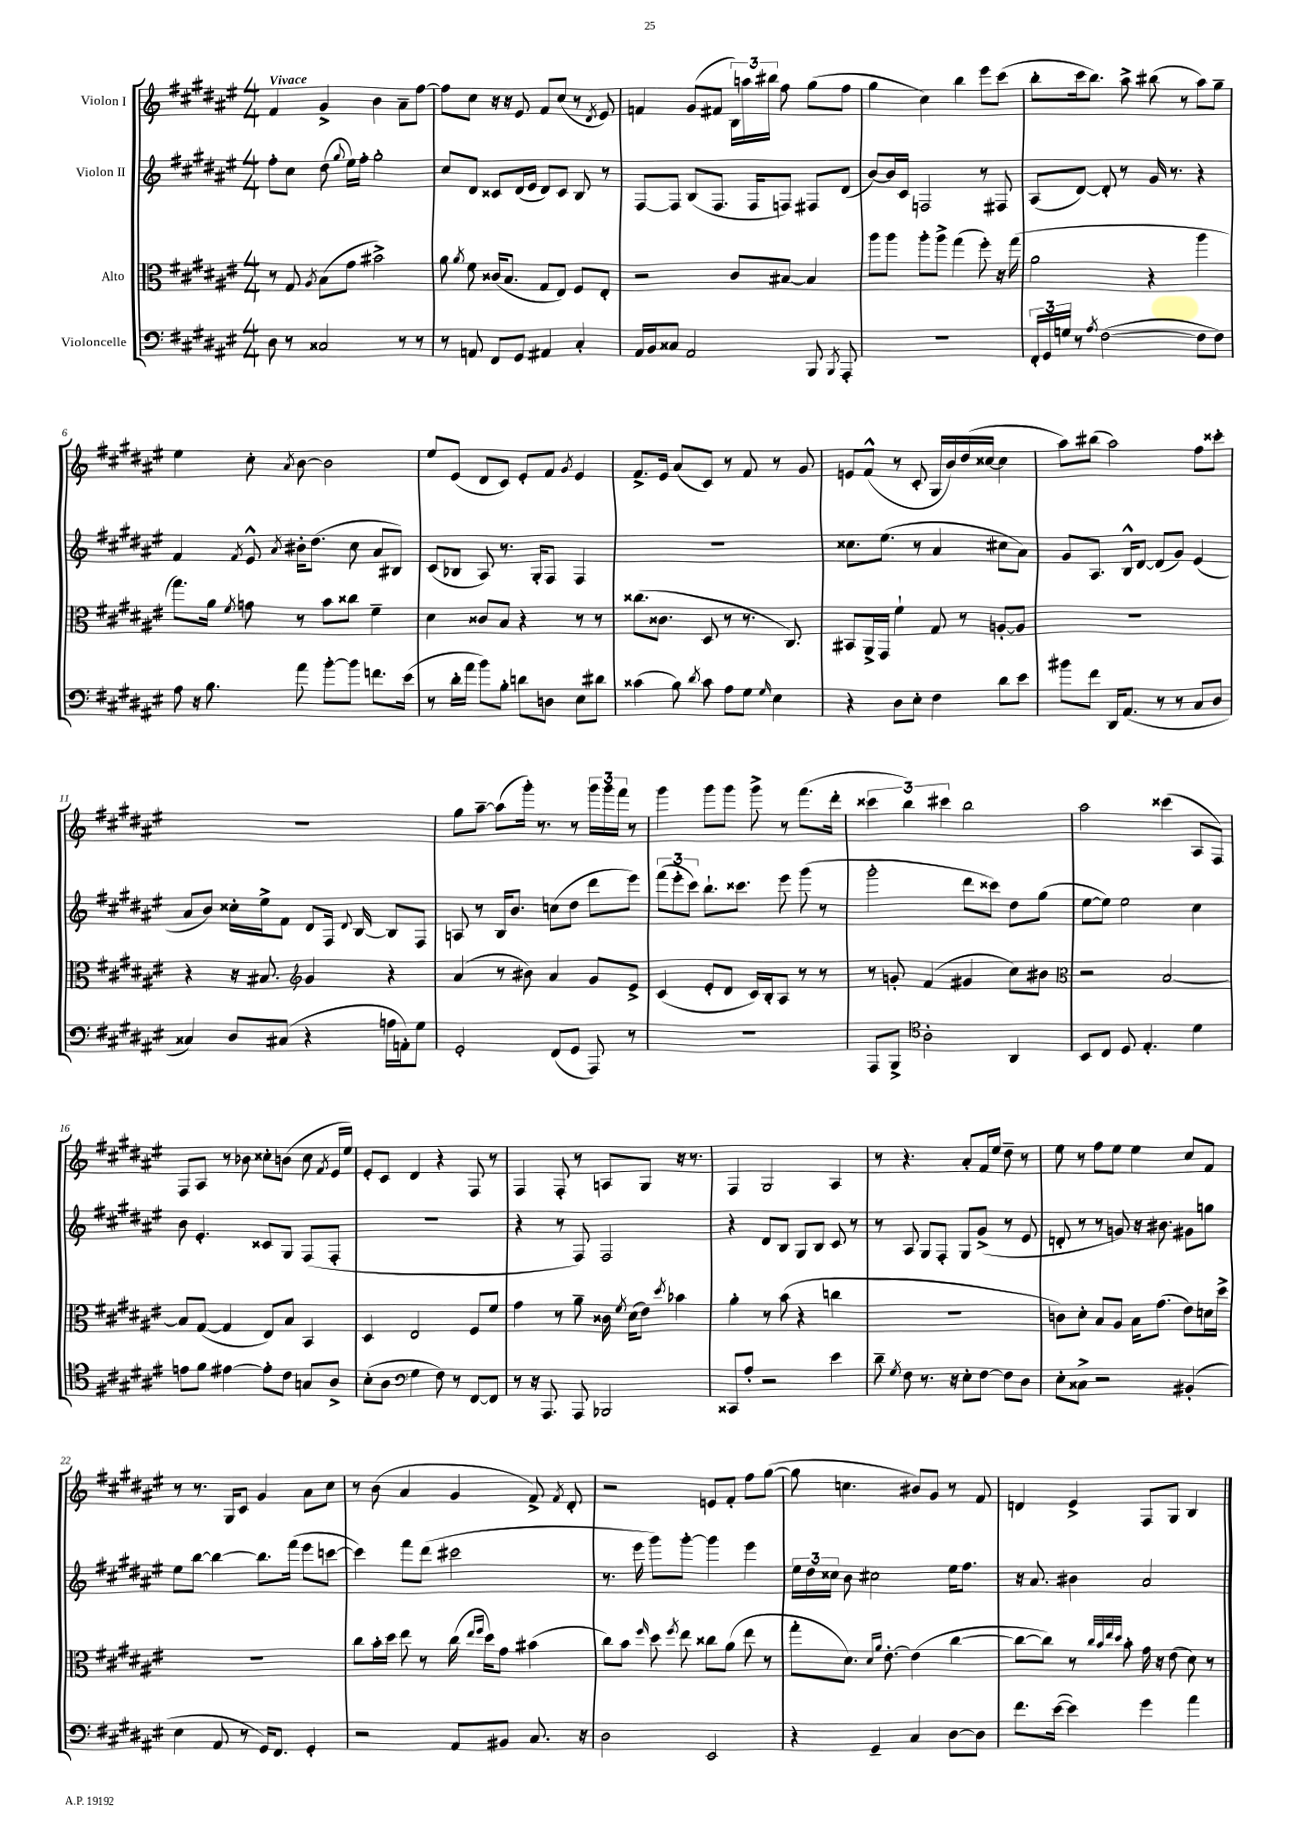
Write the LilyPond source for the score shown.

<<
\new StaffGroup <<
\new Staff = "s0" \with { instrumentName = "Violon I" } {
    \clef treble \key fis \major \numericTimeSignature \time 4/4 \tempo "Vivace"
    \autoBeamOff fis'4 gis'4-> b'4 ais'8[-- fis''8]~ |
    fis''8[ cis''8] r16 r16 eis'8 fis'8[ cis''8]( r8 \acciaccatura { dis'8 } eis'8) |
    f'4 gis'8[( fis'8] \tuplet 3/2 { b16[) a''16 bis''16] } fis''8 gis''8[( fis''8] |
    gis''4 cis''4) b''4 eis'''8[ cis'''8]( |
    b''8[-. cis'''16 b''8.]) ais''8-> bis''8( r8 ais''8[) gis''8]-- |
    eis''4 cis''8-. \acciaccatura { ais'8 } b'8~ b'2 |
    eis''8[ eis'8]( dis'8[ cis'8]) eis'8[-. fis'8] \acciaccatura { gis'8 } eis'4 |
    fis'8.[-> eis'16] ais'8[( cis'8]) r8 fis'8 r8 gis'8 |
    e'8[ fis'8]-^( r8 cis'8-. gis16[ b'16) dis''16( cisis''16]~ cisis''4 |
    ais''8[) bis''8]( ais''2) fis''8[ cisis'''8]-. |
    R1 |
    gis''8[ ais''8]~-- ais''8[( gis'''16]-.) r8. r8 \tuplet 3/2 { gis'''16[ gis'''16 fis'''16] } r8 |
    gis'''4 gis'''8[ gis'''8] gis'''8-> r8 fis'''8.[( dis'''16]-. |
    \tuplet 3/2 { cisis'''4 b''4) cis'''4 } b''2 |
    ais''2 cisis'''4( ais8[ fis8]) |
    fis8[ ais8] r8 bes'8 cisis''8[-. b'8]( cisis''8 \acciaccatura { fis'8 } eis'16[ eis''16]) |
    eis'8[-. cis'8] dis'4 r4 fis8 r8 |
    fis4 fis8-. r8 a8[ gis8] r16 r8. |
    fis4 gis2 ais4 |
    r8 r4. ais'8[-. fis'16 eis''16] dis''8-- r8 |
    eis''8 r8 fis''8[ eis''8] eis''4 cis''8[ fis'8] |
    r8 r8. gis16[ cis'8] gis'4 ais'8[ cis''8] |
    r8 b'8( ais'4 gis'4 fis'8->) \acciaccatura { fis'8 } dis'8-. |
    r2 e'8[ fis'8]-. fis''8[ gis''8]~( |
    gis''8 c''4. bis'8[) gis'8] r8 fis'8 |
    d'4 eis'4-> fis8[ gis8] b4 \bar "|." |
}
\new Staff = "s1" \with { instrumentName = "Violon II" } {
    \clef treble \key fis \major \numericTimeSignature \time 4/4
    \autoBeamOff fis''8[-. cis''8] dis''8( \appoggiatura { gis''8 } eis''16[) fis''16]-. gis''2-. |
    cis''8[ dis'8] cisis'8[ dis'16( eis'16] dis'8[) cisis'8] b8 r8 |
    fis8[~ fis8] b8[( fis8.] fis16[ f8]) fis8[ dis'8]( |
    b'8[~) b'16 cis'16] f2 r8 fis8 |
    ais8[( dis'8]~) dis'8-. r8 gis'16 r8. r4 |
    fis'4 \acciaccatura { fis'8 } eis'8-^ \acciaccatura { ais'8 } bis'16[-. dis''8.]( cis''8 ais'8[ bis8]) |
    cis'8[( bes8] ais8) r8. gis16[-. fis8] fis4 |
    R1 |
    cisis''8.[ eis''8.]( r8 ais'4 cis''8[ ais'8]) |
    gis'8[ ais8.] b16[-^ dis'8]~ dis'8[( gis'8]) eis'4( |
    ais'8[ b'8]) cisis''16[-. eis''16-> fis'8] dis'8[ fis16] \appoggiatura { dis'8 } b16~ b8[ fis8] |
    a8 r8 b16[ b'8.] c''8[( dis''8] dis'''8[ eis'''8]) |
    \tuplet 3/2 { fis'''8[( eis'''8-. cis'''8]) } b''8.[-! cisis'''8.] eis'''8 gis'''8( r8 |
    gis'''2-. dis'''8[ cisis'''8]) dis''8[ gis''8]( |
    eis''8[~ eis''8]) eis''2 cis''4 |
    b'8 eis'4.-. cisis'8[ gis8] fis8[( fis8]-. |
    R1 |
    r4 r8 fis8) fis2 |
    r4 dis'8[ b8] gis8[ b8] cis'8 r8 |
    r8 ais8 gis8[ fis8]-. gis8[ gis'8]->( r8 eis'8 |
    d'8-. r8 r8 g'8) r16 bis'8. gis'8[ g''8] |
    eis''8[ b''8]~ b''4~ b''8.[ fis'''16]( eis'''8[ c'''8]~ |
    c'''4) fis'''8[ dis'''8]( cis'''2 |
    r8. eis'''16 gis'''8[) gis'''8]~-. gis'''4 eis'''4 |
    \tuplet 3/2 { eis''16[ dis''16 cisis''16] } b'8 cis''2 eis''16[ fis''8.] |
    r16 ais'8. bis'4 ais'2 \bar "|." |
}
\new Staff = "s2" \with { instrumentName = "Alto" } {
    \clef alto \key fis \major \numericTimeSignature \time 4/4
    \autoBeamOff r8 gis8 \acciaccatura { ais8 } b8[( gis'8] bis'2->) |
    ais'8 \acciaccatura { ais'8 } fis'8 cisis'16[( b8.] gis8[ eis8]) fis8[ eis8]-. |
    r2 cis'8[ bis8]~ bis4 |
    ais''8[ ais''8] ais''8[-. ais''8]-> gis''4( fis''8-.) r16 gis''16( |
    ais'2 r4 ais''4 |
    gis''8.[) ais'16] \acciaccatura { fis'8 } g'8 r8 b'8[ cisis''8] fis'4-- |
    dis'4 cisis'8[ b8] r4 r8 r8 |
    cisis''8.[( cisis'8.] dis8 r8 r8. cis8.) |
    bis,8[ ais,16-> gis,16] fis'4-! gis8 r8 a8[~-. a8] |
    R1 |
    r4 r16 bis8. \clef treble gis'4 r4 |
    ais'4( r8 bis'8) ais'4 gis'8[ eis'8]-> |
    cis'4( eis'8[-. dis'8] cis'16[) b16-. ais8] r8 r8 |
    r8 g'8-. fis'4( gis'4 cis''8[) bis'8] |
    \clef alto r2 b2~ |
    b8[ gis8]~( gis4 eis8[) b8] b,4 |
    dis4 eis2 fis8[ fis'8] |
    gis'4 r8 ais'8-- cisis'16 \acciaccatura { fis'8 } dis'16[( eis'8]) \acciaccatura { dis''8 } bes'4 |
    ais'4-. r8 b'8( r4 c''4 |
    R1 |
    c'8[) dis'8]-. b8[ ais8] b16[ gis'8.]( eis'8[) d'16 dis''16]-> |
    R1 |
    cis''8[ b'16-. dis''16] eis''8 r8 cis''16( \grace { eis''16[ fis''16] } dis''16[) gis'8] bis'4( |
    cis''8[) b'8] \grace { fis''16 } dis''8 \acciaccatura { fis''8 } eis''8 cisis''8[ ais'8]( eis''8 r8 |
    gis''8[-. dis'8.]) \grace { dis'16[ ais'16] } eis'8.~-. eis'4( cis''4~ |
    cis''8[~ cis''8]) r8 \grace { cis''32[ b'32 eis''32 dis''32] } b'8-. gis'16 r16 eis'8( dis'8) r8 \bar "|." |
}
\new Staff = "s3" \with { instrumentName = "Violoncelle" } {
    \clef bass \key fis \major \numericTimeSignature \time 4/4
    \autoBeamOff dis8 r8 cisis2 r8 r8 |
    r8 a,8 fis,8[ gis,8] ais,4 cis4-. |
    ais,16[ b,16 cisis8] ais,2 b,,8 \acciaccatura { b,,8 } ais,,8-. |
    R1 |
    \tuplet 3/2 { fis,16[-. gis,16 g16] } r8 \acciaccatura { ais8 } fis2~( fis8[ fis8]) |
    ais8 r16 b8. ais'8 b'8[~-. b'8] f'8.[ eis'16]( |
    r8 dis'16[-. ais'16] b'8[) b8]-. d'8[ d8] eis8[ dis'8] |
    cisis'4( b8) \acciaccatura { dis'8 } cisis'8 ais8[ gis8] \grace { gis16 } eis4 |
    r4 dis8[ eis8]-. fis4 dis'8[ eis'8] |
    bis'8[ fis'8] dis,16[ ais,8.]( r8 r8 cis8[ dis8] |
    cisis4) dis8[ cis8]( r4 a16[ a,16-.) gis8] |
    gis,2-. fis,8[( gis,8] ais,,8) r8 |
    R1 |
    ais,,8[ b,,8]-> \clef tenor ais2-. ais,4 |
    b,8[ cis8] dis8 eis4.-. dis'4 |
    e'8[ fis'8] eis'4~ eis'8[-. cis'8] g8[ ais8]-> |
    b8[-.( ais8] \clef bass gis4 fis8) r8 fis,8[~ fis,8] |
    r8 r16 ais,,8. ais,,8 bes,,2 |
    cisis,8[ ais8]-. r2 eis'4 |
    dis'8-- \acciaccatura { gis8 } fis8 r8. r16 eis8[-. fis8]~ fis8[ dis8] |
    eis8[-. cisis8]-> r2 bis,4-.( |
    eis4 ais,8 r8 gis,16[) fis,8.] gis,4-. |
    r2 ais,8[ bis,8] cis8. r16 |
    dis2 eis,2 |
    r4 gis,4-- cis4 dis8[~ dis8] |
    fis'8.[ eis'16]~( eis'4) gis'4 ais'4 \bar "|." |
}
>>
>>
